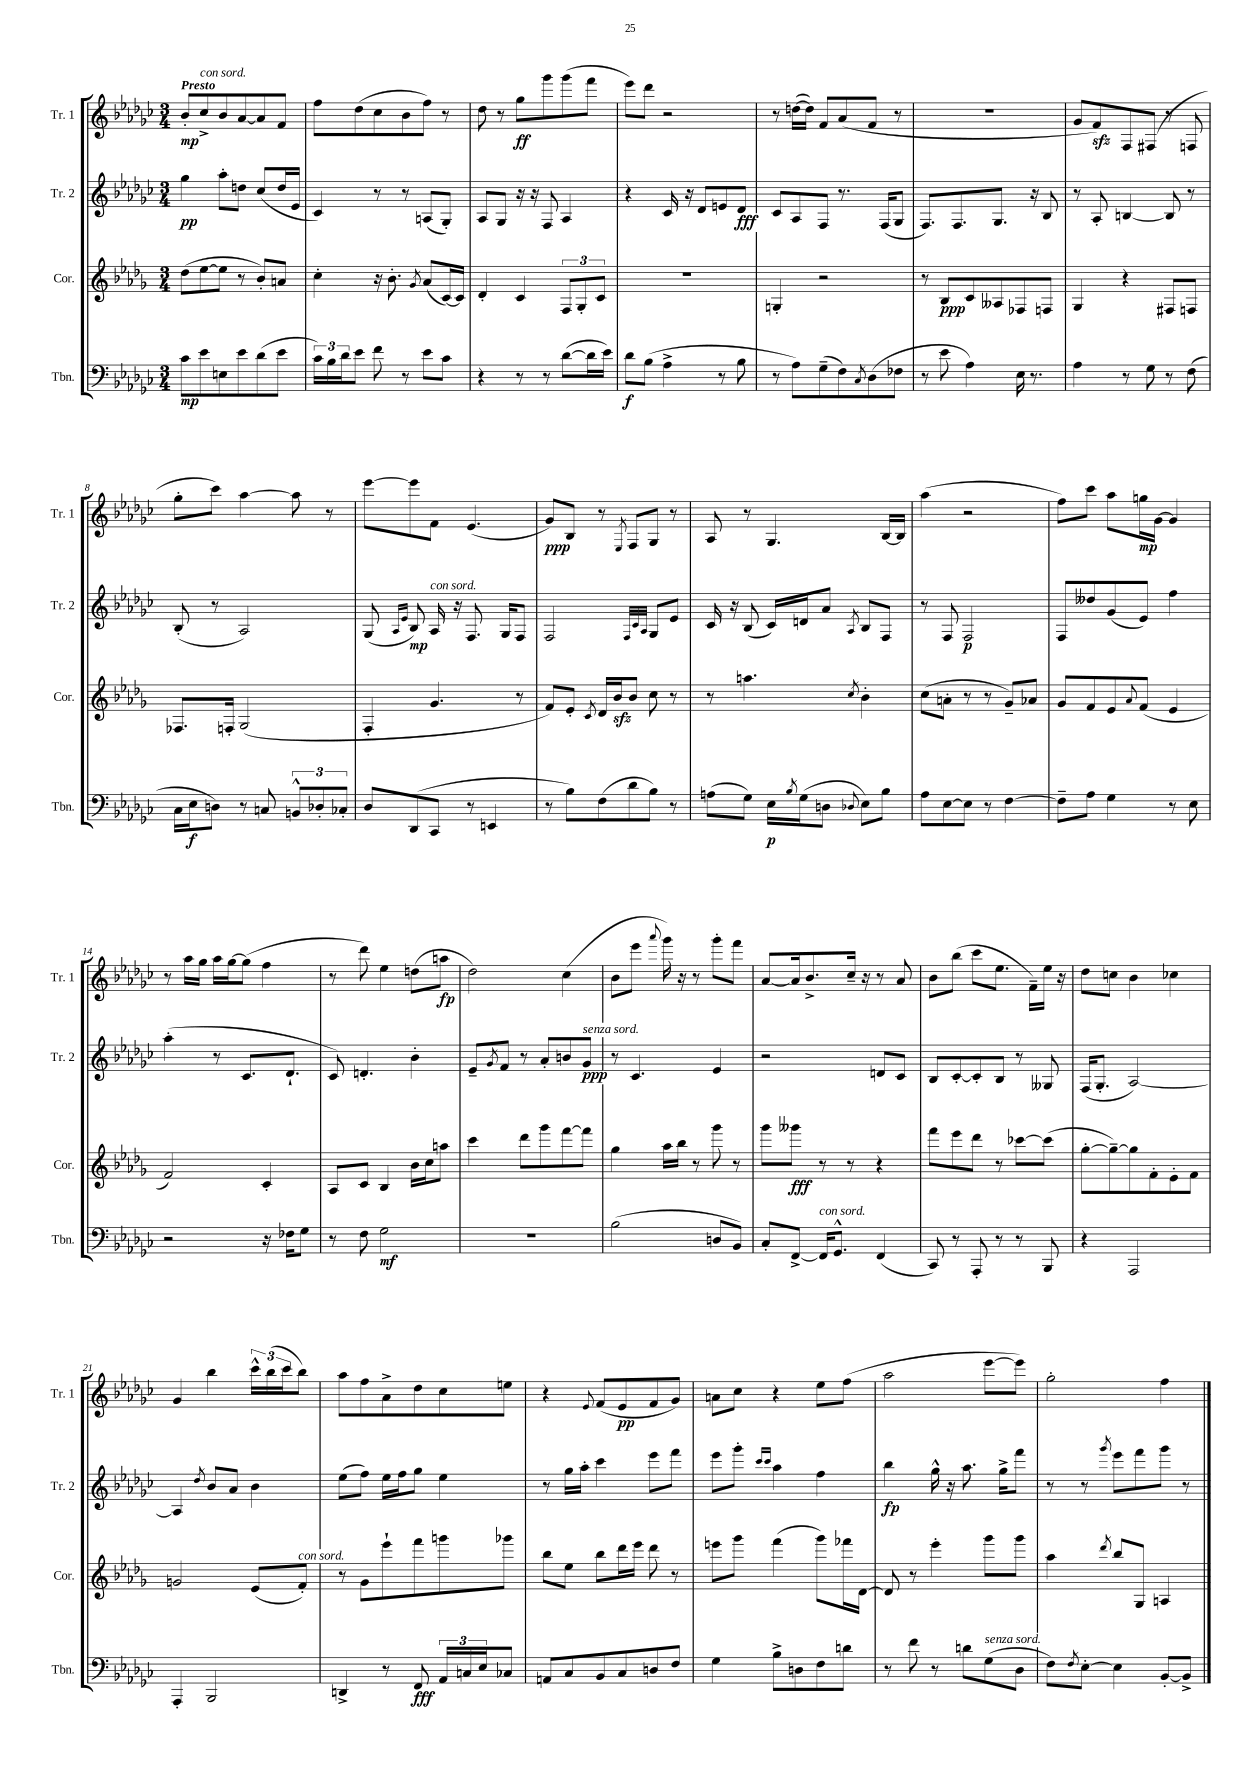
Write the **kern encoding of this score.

**kern	**dynam	**kern	**dynam	**kern	**dynam	**kern	**dynam
*part4	*part4	*part3	*part3	*part2	*part2	*part1	*part1
*staff4	*staff4	*staff3	*staff3	*staff2	*staff2	*staff1	*staff1
*I"Tbn.	*	*I"Cor.	*	*I"Tr. 2	*	*I"Tr. 1	*
*I'Tbn.	*	*I'Cor.	*	*I'Tr. 2	*	*I'Tr. 1	*
*clefF4	*	*clefG2	*	*clefG2	*	*clefG2	*
*k[b-e-a-d-g-c-]	*	*k[b-e-a-d-g-]	*	*k[b-e-a-d-g-c-]	*	*k[b-e-a-d-g-c-]	*
*M3/4	*	*M3/4	*	*M3/4	*	*M3/4	*
=1	=1	=1	=1	=1	=1	=1	=1
!	!	!	!	!	!	!LO:TX:a:B:t=Presto	!
8c-\L	mp	(8dd-\L	.	4gg-\	pp	8b-'/L	mp
!	!	!	!	!	!	!LO:TX:a:i:t=con sord.	!
8e-\	.	[8ee-\	.	.	.	8cc-^/	.
8En\	.	8ee-\J]	.	8aa-'\L	.	8b-/	.
8e-\	.	8r	.	8ddn\J	.	[8a-/	.
(8d-\	.	8b-'/L)	.	(8cc-/L	.	8a-/]	.
8e-\J	.	8an/J	.	16dd/L	.	8f/J	.
.	.	.	.	16e-/JJ	.	.	.
=2	=2	=2	=2	=2	=2	=2	=2
24c-\LL)	.	4cc'\	.	4c-/)	.	8ff\L	.
24B-\	.	.	.	.	.	.	.
24d-\J	.	.	.	.	.	.	.
8e-\J	.	.	.	.	.	(8dd-\	.
8f\	.	16r	.	8r	.	8cc-\	.
.	.	8.b-'\	.	.	.	.	.
8r	.	.	.	8r	.	8b-\	.
.	.	8qg-/	.	.	.	.	.
8e-\L	.	(8a-/L	.	(8An/L	.	8ff\J)	.
8c-\J	.	[16c/L)	.	8G-'/J)	.	8r	.
.	.	16c/JJ]	.	.	.	.	.
=3	=3	=3	=3	=3	=3	=3	=3
4r	.	4d-'/	.	8A-/L	.	8dd-\	.
.	.	.	.	8G-/J	.	8r	.
8r	.	4c/	.	16r	.	8gg-\L	ff
.	.	.	.	16r	.	.	.
8r	.	.	.	8F/	.	8ggg-\	.
([8d-\L	.	12F/L	.	4A-/	.	(8ggg-\	.
.	.	12G-'/	.	.	.	.	.
16d-\L]	.	.	.	.	.	8fff\J	.
.	.	12c/J	.	.	.	.	.
16e-\JJ)	.	.	.	.	.	.	.
=4	=4	=4	=4	=4	=4	=4	=4
8d-\L	f	2.r	.	4r	.	8eee-\L)	.
(8B-\J	.	.	.	.	.	8ddd-\J	.
4A-^\	.	.	.	16c-/	.	2r	.
.	.	.	.	16r	.	.	.
.	.	.	.	8d-/L	.	.	.
8r	.	.	.	8en/	.	.	.
8B-\	.	.	.	8d-/J	fff	.	.
=5	=5	=5	=5	=5	=5	=5	=5
8r	.	4Gn'/	.	8c-/L	.	8r	.
8A-\L)	.	.	.	8A-/	.	([16ddn\LL	.
.	.	.	.	.	.	16dd\JJ])	.
(8G-~\	.	2r	.	8F/J	.	8f/L	.
8F\)	.	.	.	8.r	.	(8a-/	.
8qC-/	.	.	.	.	.	.	.
(8D-\	.	.	.	.	.	8f/J	.
.	.	.	.	(16F/KL	.	.	.
8F-X\J	.	.	.	8G-/J	.	8r	.
=6	=6	=6	=6	=6	=6	=6	=6
8r	.	8r	.	8.F/L)	.	2.r	.
8e-\	.	8B-/L	ppp	.	.	.	.
.	.	.	.	8.F/	.	.	.
4A-\)	.	8c/	.	.	.	.	.
.	.	8A--X/	.	8.G-/J	.	.	.
16E-\	.	8F-X/	.	.	.	.	.
8.r	.	.	.	16r	.	.	.
.	.	8Fn/J	.	8B-/	.	.	.
=7	=7	=7	=7	=7	=7	=7	=7
4A-\	.	4G-/	.	8r	.	8g-/L	.
.	.	.	.	8A-'/	.	8fzz/)	.
8r	.	4r	.	[4Bn/	.	8F/	.
8G-\	.	.	.	.	.	(8F#X/J	.
8r	.	8F#X/L	.	8B/]	.	8r	.
(8F\	.	8Fn/J	.	8r	.	8Fn/	.
!!LO:LB:g=z
=8	=8	=8	=8	=8	=8	=8	=8
16C-\LL	.	8.F-X/L	.	(8B-'/	.	8gg-'\L	.
16E-\J	f	.	.	.	.	.	.
8Dn\J)	.	.	.	8r	.	8ccc-\J)	.
.	.	16Fn'/Jk	.	.	.	.	.
8r	.	(2G-/	.	2A-/)	.	[4aa-\	.
8Cn/	.	.	.	.	.	.	.
12BBn^^/L	.	.	.	.	.	8aa-\]	.
12D-X'/	.	.	.	.	.	.	.
.	.	.	.	.	.	8r	.
12C-X'/J	.	.	.	.	.	.	.
=9	=9	=9	=9	=9	=9	=9	=9
8D-/L	.	4F'/	.	(8G-/	.	[8eee-\L	.
.	.	.	.	16qqA-/LL	.	.	.
.	.	.	.	16qqe-/JJ	.	.	.
(8DD-/	.	.	.	8B-/)	mp	8eee-\]	.
!	!	!	!	!LO:TX:a:i:t=con sord.	!	!	!
8CC-/J	.	4.g-/	.	16A-/	.	8f\J	.
.	.	.	.	16r	.	.	.
8r	.	.	.	8.F/	.	(4.e-/	.
4EEn/	.	.	.	.	.	.	.
.	.	.	.	16G-/KL	.	.	.
.	.	8r	.	8F/J	.	.	.
=10	=10	=10	=10	=10	=10	=10	=10
8r	.	8f/L)	.	2F/	.	8g-/L)	ppp
8B-\L)	.	8e-'/J	.	.	.	8B-/J	.
.	.	8qc/	.	.	.	.	.
(8F\	.	16d-/LL	.	.	.	8r	.
.	.	16b-zz/J	.	.	.	.	.
.	.	.	.	.	.	8qE-/	.
8d-\	.	8b-/J	.	.	.	8F/L	.
.	.	.	.	32qqF/LLL	.	.	.
.	.	.	.	32qqc-/	.	.	.
.	.	.	.	32qqA-/JJJ	.	.	.
8B-\J)	.	8cc\	.	8G-/L	.	8G-/J	.
8r	.	8r	.	8e-/J	.	8r	.
=11	=11	=11	=11	=11	=11	=11	=11
(8An\L	.	8r	.	16c-/	.	8A-/	.
.	.	.	.	16r	.	.	.
8G-\J)	.	4.aan\	.	(8B-/	.	8r	.
16E-\LL	p	.	.	16c-/LL)	.	4.G-/	.
8qB-/	.	.	.	.	.	.	.
(16G-\J	.	.	.	16dn/J	.	.	.
8Dn\J	.	.	.	8a-/J	.	.	.
8qqD-X/	.	8qcc/	.	8qA-/	.	.	.
8E-\L)	.	4b-'\	.	8B-/L	.	.	.
8B-\J	.	.	.	8F/J	.	[16B-/LL	.
.	.	.	.	.	.	16B-/JJ]	.
=12	=12	=12	=12	=12	=12	=12	=12
8A-\L	.	(8cc\L	.	8r	.	(4aa-\	.
[8E-\	.	8an'\J	.	8F/	.	.	.
8E-\J]	.	8r	.	2F/	p	2r	.
8r	.	8r	.	.	.	.	.
[4F\	.	8g-~/L)	.	.	.	.	.
.	.	8a-X/J	.	.	.	.	.
=13	=13	=13	=13	=13	=13	=13	=13
8F~\L]	.	8g-/L	.	8F/L	.	8ff\L)	.
8A-\J	.	8f/	.	8dd--X/	.	8ccc-\J	.
4G-\	.	8e-/	.	(8g-/	.	8aa-\L	.
.	.	8qqa-/	.	.	.	.	.
.	.	(8f/J	.	8e-/J)	.	16ggn\L	mp
.	.	.	.	.	.	[16g-\JJ	.
8r	.	4e-/	.	4ff\	.	4g-/]	.
8E-\	.	.	.	.	.	.	.
!!LO:LB:g=z
=14	=14	=14	=14	=14	=14	=14	=14
2r	.	2f/)	.	(4aa-'\	.	8r	.
.	.	.	.	.	.	16aa-\LL	.
.	.	.	.	.	.	16gg-\JJ	.
.	.	.	.	8r	.	16aa-\LL	.
.	.	.	.	.	.	[16gg-\J	.
.	.	.	.	8.c-/L	.	(8gg-\J]	.
16r	.	4c'/	.	.	.	4ff\	.
16F-X\KL	.	.	.	8.d-`/J	.	.	.
8G-\J	.	.	.	.	.	.	.
=15	=15	=15	=15	=15	=15	=15	=15
8r	.	8A-/L	.	8c-/)	.	8r	.
8F\	.	8c/J	.	4.dn'/	.	8ddd-\)	.
2G-\	mf	4B-/	.	.	.	4ee-\	.
.	.	16b-\LL	.	4b-'\	.	(8ddn\L	.
.	.	16cc\J	.	.	.	.	.
.	.	8aan\J	.	.	.	8aan\J	fp
=16	=16	=16	=16	=16	=16	=16	=16
2.r	.	4ccc\	.	8e-~/L	.	2dd-\)	.
.	.	.	.	8qg-/	.	.	.
.	.	.	.	8f/J	.	.	.
.	.	8ddd-\L	.	8r	.	.	.
.	.	8ggg-\	.	8a-'/L	.	.	.
.	.	[8fff\	.	8bn/	.	(4cc-\	.
!	!	!	!	!LO:TX:a:i:t=senza sord.	!	!	!
.	.	8fff\J]	.	8g-/J	ppp	.	.
=17	=17	=17	=17	=17	=17	=17	=17
(2B-\	.	4gg-\	.	8r	.	8b-\L	.
.	.	.	.	4.c-/	.	8eee-\J	.
.	.	.	.	.	.	8qqaaa-/	.
.	.	16aa-\LL	.	.	.	16ggg-\)	.
.	.	16bb-\JJ	.	.	.	16r	.
.	.	8r	.	.	.	8r	.
8Dn/L	.	8ggg-\	.	4e-/	.	8ggg-'\L	.
8BB-/J)	.	8r	.	.	.	8fff\J	.
=18	=18	=18	=18	=18	=18	=18	=18
8C-'/L	.	8ggg-\L	.	2r	.	[8a-/L	.
[8FF^/J	.	8ggg--X\J	fff	.	.	16a-/k]	.
.	.	.	.	.	.	8.b-^/	.
!LO:TX:a:i:t=con sord.	!	!	!	!	!	!	!
16FF/KL]	.	8r	.	.	.	.	.
8.GG-^^/J	.	.	.	.	.	.	.
.	.	8r	.	.	.	16cc-~/Jk	.
.	.	.	.	.	.	16r	.
(4FF/	.	4r	.	8dn/L	.	8r	.
.	.	.	.	8c-/J	.	8a-/	.
=19	=19	=19	=19	=19	=19	=19	=19
8CC-/)	.	8fff\L	.	8B-/L	.	8b-\L	.
8r	.	8eee-\	.	[8c-'/	.	(8bb-\J	.
8AAA-'/	.	8ddd-\J	.	8c-'/]	.	8ccc-\L	.
8r	.	8r	.	8B-/J	.	8.ee-\J	.
8r	.	[8ccc-X\L	.	8r	.	.	.
.	.	.	.	.	.	16f~\LL)	.
8BBB-/	.	(8ccc-\J]	.	8G--X/	.	16ee-\JJ	.
.	.	.	.	.	.	16r	.
=20	=20	=20	=20	=20	=20	=20	=20
4r	.	[8gg-'\L	.	(16F/KL	.	8dd-\L	.
.	.	.	.	8.G-'/J	.	.	.
.	.	8gg-~\_)	.	.	.	8ccn\J	.
2AAA-/	.	8gg-\]	.	[2A-/)	.	4b-\	.
.	.	8f'\	.	.	.	.	.
.	.	8e-'\	.	.	.	4cc-X\	.
.	.	8f\J	.	.	.	.	.
!!LO:LB:g=z
=21	=21	=21	=21	=21	=21	=21	=21
4AAA-'/	.	2gn/	.	4A-/]	.	4g-/	.
.	.	.	.	8qdd-/	.	.	.
2BBB-/	.	.	.	8b-/L	.	4bb-\	.
.	.	.	.	8a-/J	.	.	.
.	.	(8e-/L	.	4b-\	.	24ccc-^^\LL	.
.	.	.	.	.	.	(24bb-\	.
.	.	.	.	.	.	24ccc-\J	.
!	!	!LO:TX:a:i:t=con sord.	!	!	!	!	!
.	.	8f'/J)	.	.	.	8bb-\J)	.
=22	=22	=22	=22	=22	=22	=22	=22
4DDn^/	.	8r	.	(8ee-\L	.	8aa-\L	.
.	.	8g-\L	.	8ff\J)	.	8ff\	.
8r	.	8eee-`\	.	16ee-\LL	.	8a-^\	.
.	.	.	.	16ff\J	.	.	.
8FF/	fff	8fff\	.	8gg-\J	.	8dd-\	.
24AA-/LL	.	8gggn\	.	4ee-\	.	8cc-\	.
24Cn/	.	.	.	.	.	.	.
24E-/J	.	.	.	.	.	.	.
8C-X/J	.	8ggg-X\J	.	.	.	8een\J	.
=23	=23	=23	=23	=23	=23	=23	=23
8AAn/L	.	8bb-\L	.	8r	.	4r	.
8C-/	.	8ee-\J	.	16gg-\LL	.	.	.
.	.	.	.	16aa-'\JJ	.	.	.
.	.	.	.	.	.	8qqe-/	.
8BB-/	.	8bb-\L	.	4ccc-\	.	(8f/L	.
8C-/	.	16ddd-\L	.	.	.	8e-/	pp
.	.	16eee-\JJ	.	.	.	.	.
8Dn/	.	8ddd-\	.	8eee-\L	.	8f/	.
8F/J	.	8r	.	8fff\J	.	8g-/J)	.
=24	=24	=24	=24	=24	=24	=24	=24
4G-\	.	8eeen\L	.	8eee-\L	.	8an\L	.
.	.	8ggg-\J	.	8ggg-'\J	.	8cc-\J	.
.	.	.	.	16qqccc-/LL	.	.	.
.	.	.	.	16qqccc-/JJ	.	.	.
8B-^\L	.	(4fff\	.	4aa-\	.	4r	.
8Dn\	.	.	.	.	.	.	.
8F\	.	8ggg-\L)	.	4ff\	.	8ee-\L	.
8dn\J	.	16fff-X\L	.	.	.	(8ff\J	.
.	.	[16d-\JJ	.	.	.	.	.
=25	=25	=25	=25	=25	=25	=25	=25
8r	.	8d-/]	.	4bb-\	fp	2aa-\	.
8f\	.	8r	.	.	.	.	.
8r	.	4eee-'\	.	16gg-^^\	.	.	.
.	.	.	.	16r	.	.	.
8dn\L	.	.	.	8.aa-\	.	.	.
!LO:TX:a:i:t=senza sord.	!	!	!	!	!	!	!
(8G-\	.	8ggg-\L	.	.	.	[8eee-\L	.
.	.	.	.	16gg-^\KL	.	.	.
8D-\J	.	8ggg-\J	.	8fff\J	.	8eee-\J])	.
=26	=26	=26	=26	=26	=26	=26	=26
8F\L)	.	4aa-\	.	8r	.	2gg-'\	.
8qF/	.	.	.	.	.	.	.
[8E-'\J	.	.	.	8r	.	.	.
.	.	8qddd-/	.	8qggg-/	.	.	.
4E-\]	.	8bb-/L	.	8eee-\L	.	.	.
.	.	8G-/J	.	8fff\	.	.	.
[8BB-'/L	.	4An/	.	8ggg-\J	.	4ff\	.
8BB-^/J]	.	.	.	8r	.	.	.
==	==	==	==	==	==	==	==
*-	*-	*-	*-	*-	*-	*-	*-
